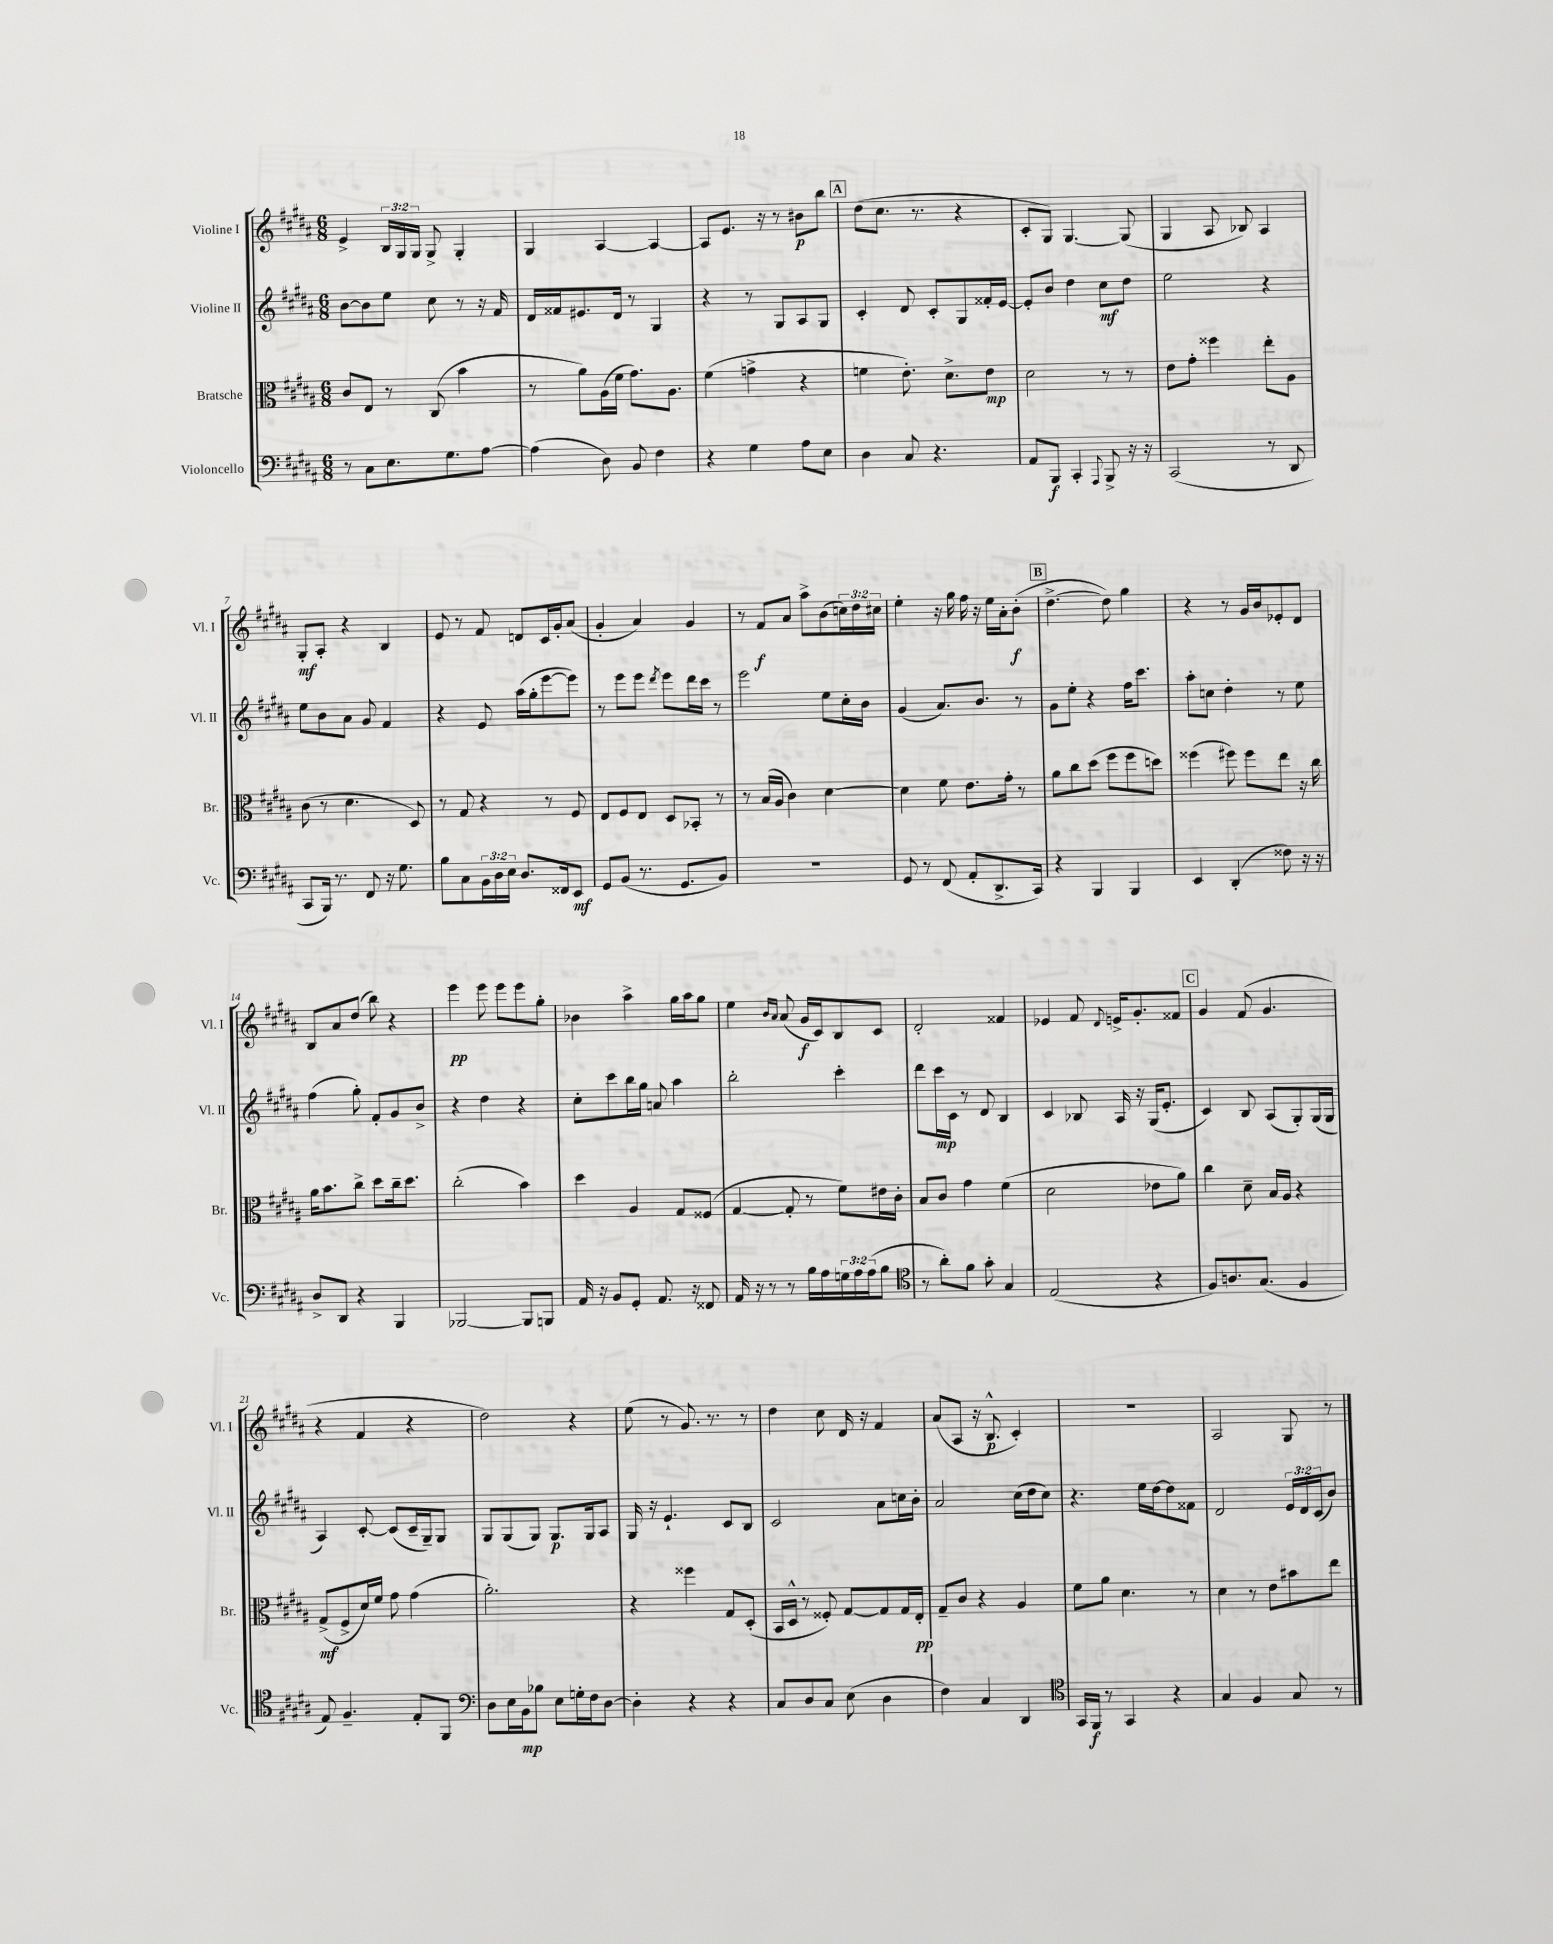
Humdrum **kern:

**kern	**kern	**kern	**kern
*staff4	*staff3	*staff2	*staff1
*clefF4	*clefC3	*clefG2	*clefG2
*k[f#c#g#d#a#]	*k[f#c#g#d#a#]	*k[f#c#g#d#a#]	*k[f#c#g#d#a#]
*M6/8	*M6/8	*M6/8	*M6/8
8r	8c#/L	[8b\L	4e^/
8C#\L	8E/J	8b\]	.
8.E\	8r	8ee\J	24B/LL
.	.	.	24G#/
.	.	.	24G#/JJ
.	(8C#/	8cc#\	8G#^/
8.G#\	.	.	.
.	4b\	8r	4G#'/
[8A#\J	.	16r	.
.	.	16f#/	.
=	=	=	=
(4A#\]	8r	16d#/LL	4G#/
.	.	16f##/J	.
.	8a#\L)	8.e#/	.
8D#\)	(16A#\L	.	[4A#/
.	16f#\JJ	16d#/Jk	.
8BB/	8.g#\L)	8r	.
4F#\	.	4G#/	4A#/_
.	8.A#\J	.	.
=	=	=	=
4r	(4f#\	4r	8A#/]L
.	.	.	8.e/J
4G#\	4g^\	8r	.
.	.	.	16r
.	.	8G#/L	8r
8A#\L	4r	8A#/	8b#\L
8E\J	.	8G#/J	8bb\J
=	=	=	=
4D#\	4f\	4c#'/	(8dd#\L
.	.	.	8.cc#\J
8C#/	8.e'\)	8d#/	.
.	.	.	8.r
4.r	.	8c#'/L	.
.	8.d#^\L	.	.
.	.	8G#/	4r
.	8e\J	16f##'/L	.
.	.	[16e/JJ	.
=	=	=	=
8AA#/L	2d#\	8e'/]L	8c#'/L
8BBB/J	.	8b/J	8G#/J)
4CC#'/	.	4dd#\	[4.G#/
8qqAAA#/	.	.	.
8BBB^/	8r	8cc#\L	.
16r	8r	8dd#\J	(8G#/]
16r	.	.	.
=	=	=	=
(2CC#/	8e\L	2ee\	4G#/
.	8g#'\J	.	.
.	4ff##\	.	8A#/
.	.	.	8B-/)
8r	8ee'\L	4r	4A#/
8DD#/	8A#\J	.	.
=	=	=	=
8CC#/L	(8c#\	8ee\L	8G#'/L
16BBB/Jk)	8r	8b\	8A#'/J
8.r	.	.	.
.	4.d#\	8a#\J	4r
8FF#/	.	8g#/	.
16r	.	4f#/	4B/
8.G#\	.	.	.
.	8D#/)	.	.
=	=	=	=
8B\L	8r	4r	8e/
8C#\	8G#/	.	8r
24BB\L	4r	8e/	8f#/
24D#\	.	.	.
24E\JJ	.	.	.
8.D#/L	.	(16aa#\LL	8d/L
.	.	16gg#'\J	.
.	8r	[8eee\	16c#/L
16FF##/k	.	.	16g#'/J
8EE/J	8F#/	8eee\]J)	(8a#/J
=	=	=	=
8GG#/L	8E/L	8r	4g#'/
(8BB/J	8F#/	8eee\L	.
8.r	8E/J	8eee\J	4a#/)
.	.	8qddd#/	.
.	8D#/L	8eee\L	.
8.GG#/L	.	.	.
.	8BB-'/J	16ddd#\L	4g#/
.	.	16ccc#\JJ	.
8BB/J)	8r	8r	.
=	=	=	=
2.r	8r	2eee\	8r
.	(16B/LL	.	8f#/L
.	16A#/JJ	.	.
.	4c#\)	.	8a#/J
.	.	.	8aa#^\L
.	[4d#\	8ee\L	(8b\
.	.	16cc#'\L	24cc\L)
.	.	.	24dd#\
.	.	16b\JJ	.
.	.	.	24cc#\JJ
=	=	=	=
8GG#/	4d#\]	(4g#/	4ee'\
8r	.	.	.
(8FF#/	8f#\	8.a#/L)	16r
.	.	.	16gg#\
8AA#'/L	8.e\L	.	16ff#\
.	.	8.b/J	16r
8.DD#^/	.	.	16ee\LL
.	16g#'\Jk	.	16a#'\J
.	8r	8r	(8b'\J
16CC#/Jk)	.	.	.
=	=	=	=
4r	8a#\L	8g#\L	[4.dd#^\
.	8cc#\	8ee'\J	.
4BBB/	(8dd#\J	4r	.
.	8ff#\L	.	8dd#\])
4BBB/	8ff#\	16ff#\LK	4gg#\
.	.	8.ccc#\J	.
.	8dd\J)	.	.
=	=	=	=
4EE/	(4ff##\	8aa#'\L	4r
.	.	8cc\J	.
(4DD#'/	8ff#\)	4dd#'\	8r
.	8ff#\L	.	16g#/LL
.	.	.	16b/J
8F##\)	8ee\J	8r	8e-'/
16r	16r	8ee\	8d#/J
16r	16cc#\	.	.
=	=	=	=
8D#^/L	16a#\LK	(4ff#\	8B/L
.	8.b\	.	.
8DD#/J	.	.	8a#/
4r	8cc#^\J	8gg#'\)	(8dd#/J
.	8dd#\L	8f#'/L	8bb\)
4BBB/	16cc#~\k	8g#/	4r
.	8.dd#\J	.	.
.	.	8b^/J	.
=	=	=	=
[2BBB-/	(2cc#'\	4r	4eee\
.	.	4dd#\	8eee\
.	.	.	8eee\L
8BBB-/]L	4b\)	4r	8eee\
8BBB/J	.	.	8gg#'\J
=	=	=	=
16AA#/	4dd#\	8cc#'\L	4b-\
16r	.	.	.
8BB/L	.	8ccc#\	.
8GG#'/J	4A#/	16bb\L	4aa#^\
.	.	16gg#\JJ	.
8.AA#/	.	8a/	.
.	8G#/L	4aa#\	16gg#\LL
16r	.	.	16aa#\J
8FF##/	(8F##/J	.	8gg#\J
=	=	=	=
16AA#/	[4G#/	2bb'\	4ee\
16r	.	.	.
8r	.	.	.
.	.	.	16qqb/LL
.	.	.	16qqa#/JJ
8r	8G#'/]	.	(8a#/
16B\LL	8r	.	16g#/LL
16A#\	.	.	16c#/J)
24G\	8f#\L)	4ccc#'\	8B/
24A#\	.	.	.
(24A#\J	.	.	.
8B\J	16e#\L	.	8c#/J
.	16c#'\JJ	.	.
=	=	=	=
*clefC4	*	*	*
8r	8B/L	8ddd#\L	2d#'/
8a#'\L)	8c#/J	16ccc#\L	.
.	.	16c#\JJ	.
8f#\J	4g#\	8r	.
8g#'\	.	8d#/	.
4G#/	(4f#\	4B/	4f##/
=	=	=	=
(2E/	2d#\	4c#/	4e-/
.	.	8B-/	8f#/
.	.	.	8qqd#/
.	.	16A#/	16e^/LK
.	.	16r	8.g#'/
4r	8e-\L	(16G#/LK	.
.	.	8.e'/J	.
.	8a#\J)	.	8f##/J
=	=	=	=
8F#/L)	4cc#\	4c#/)	4g#/
8.A/	.	.	.
.	8d#~\	8B/	(8f#/
(8.G#/J	.	.	.
.	16B/LL	(8A#/L	4.g#/
.	16A#/JJ	.	.
4F#/	4r	8G#'/)	.
.	.	(16G#/L	.
.	.	16G#/JJ	.
=	=	=	=
8E/)	(8G#^/L	4A#/)	4r
4.F#~/	8F#^/	.	.
.	16d#/L)	[8c#'/	4f#/
.	16f#/JJ	.	.
.	8g#\	(8c#/]L	.
8E'/L	(4g#\	16c#~/L	4r
.	.	16G#~/J)	.
8FF#/J	.	8G#/J	.
=	=	=	=
*clefF4	*	*	*
8D#\L	2.a#'\)	8G#/L	2dd#\)
16E\L	.	(8G#/	.
16BB\J	.	.	.
8B-\J	.	8G#/J)	.
8E\L	.	8.G#/L	.
16G'\L	.	.	4r
16F#\J	.	16G#/k	.
[8D#\J	.	8A#/J	.
=	=	=	=
4D#'\]	4r	16G#/	(8ee\
.	.	16r	.
.	.	4.e`/	8r
4r	4ff##\	.	8.g#/)
.	.	.	8.r
4r	8G#/L	8c#/L	.
.	(8D#'/J	8B/J	8r
=	=	=	=
8C#/L	16BB/LL	2c#/	4dd#\
.	16D#^^/JJ	.	.
8D#/	8r	.	.
8C#/J	8F##'/)	.	8cc#\
(8E\	[8G#/L	.	16d#/
.	.	.	16r
4D#\	8G#/]	8a#\L	4f#/
.	16G#/L	16cc\L	.
.	16E'/JJ	16b'\JJ	.
=	=	=	=
4F#\)	8G#~/L	2a#/	(8a#/L
.	8c#/J	.	8A#/J
4C#/	4r	.	16r
.	.	.	8.B^^/
4DD#/	4A#/	(16cc#\LL	4c#'/)
.	.	16dd#\J	.
.	.	8cc#\J)	.
=	=	=	=
*clefC4	*	*	*
16GG#/LL	8f#\L	4.r	2.r
16FF#/JJ	.	.	.
8r	8a#\J	.	.
4GG#/	4.d#\	.	.
.	.	16ee\LL	.
.	.	[16dd#\J	.
4r	.	8dd#\]	.
.	8r	8f##\J	.
=	=	=	=
4G#/	4d#\	2d#/	2A#/
4F#/	8r	.	.
.	8e\L	.	.
8G#/	8b#\	24e/LL	8G#/
.	.	24d#/	.
.	.	(24c#/J	.
8r	8ee\J	8b/J)	8r
==	==	==	==
*-	*-	*-	*-
